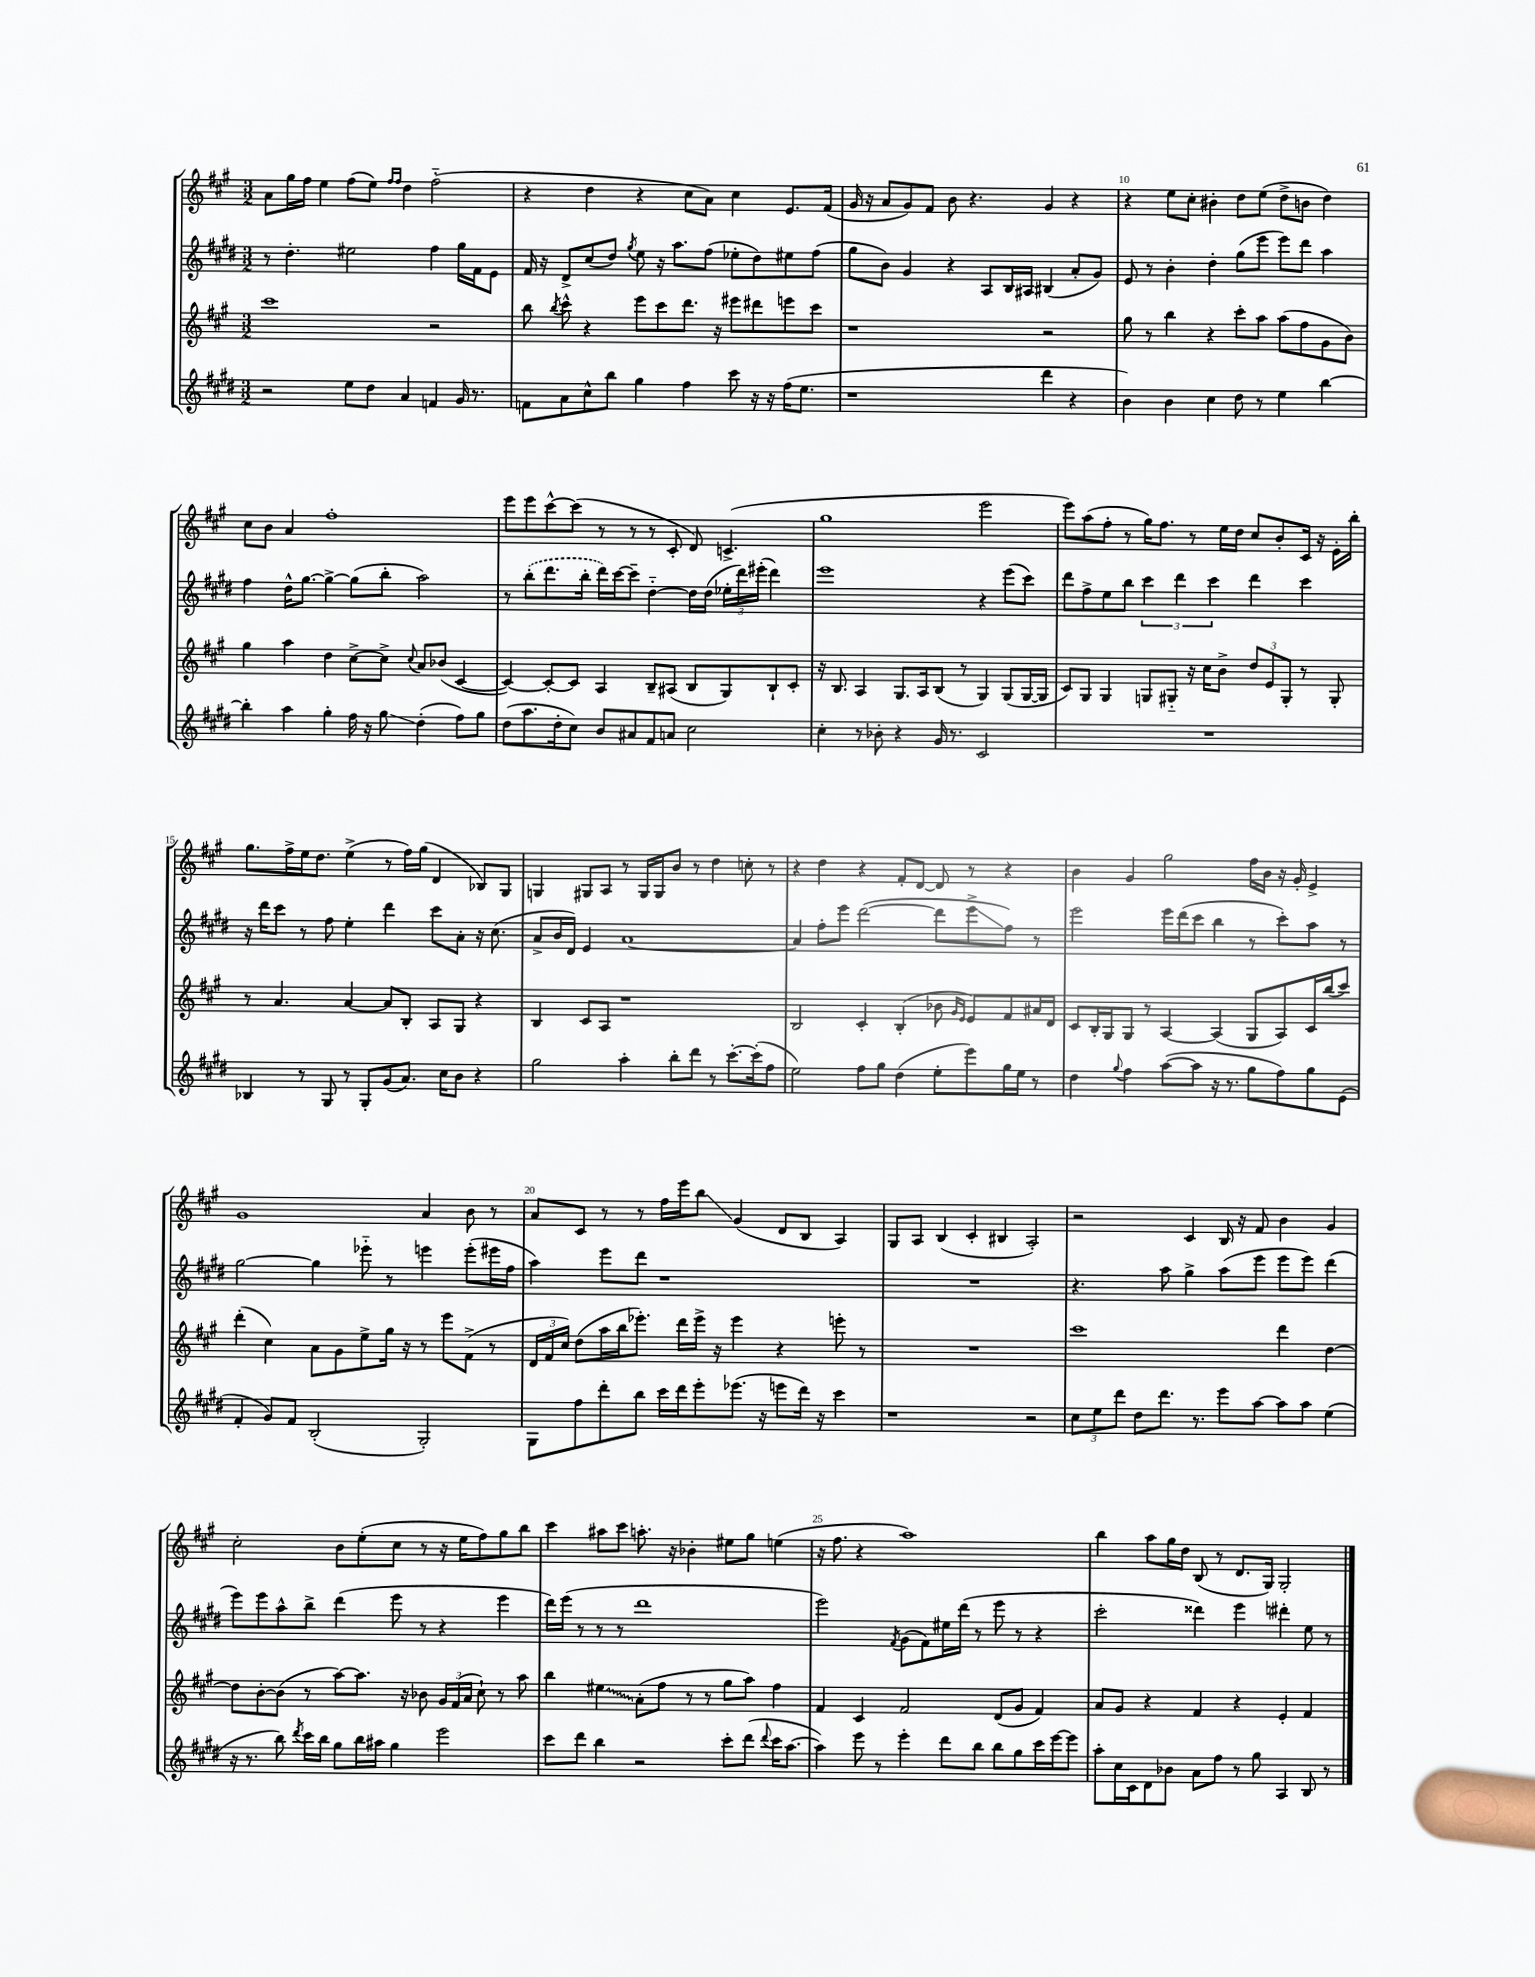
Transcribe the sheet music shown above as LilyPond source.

<<
\new StaffGroup <<
\new Staff = "s0" {
    \clef treble \key a \major \numericTimeSignature \time 3/2
    \autoBeamOff a'8[ gis''16 fis''16] e''4 fis''8[( e''8]) \grace { fis''16[ fis''16] } d''4 fis''2-_( |
    r4 d''4 r4 cis''8[ a'8]) cis''4 e'8.[ fis'16]( |
    gis'16 r16 a'8[ gis'8) fis'8] b'8 r4. gis'4 r4 |
    r4 e''8[ cis''8]-. bis'4-. d''8[ e''8]( d''8[-> b'8] d''4) |
    cis''8[ b'8] a'4 fis''1-. |
    e'''8[ e'''8 cis'''8~-^ cis'''8]( r8 r8 r8 cis'8-. d'8) c'4.->( |
    gis''1 e'''2 |
    e'''8[) a''8( fis''8]-. r8 gis''16[) fis''8.] r8 e''16[ d''16] cis''8[ b'8-. cis'16] r16 e'16[-. b''16]-. |
    gis''8.[ fis''16-> e''16 d''8.] e''4->( r8 fis''16[) gis''16]( d'4 bes8[) gis8] |
    g4 gis8[ a8] r8 gis16[ gis16 b'8] r8 d''4 c''8-. r8 |
    r4 d''4 r4 fis'8[-. d'8]~ d'8 r8 r4 |
    b'4 gis'4 gis''2 fis''16[ b'16] r16 gis'16-. e'4-> |
    gis'1 a'4 b'8 r8 |
    a'8[ cis'8] r8 r8 fis''16[ e'''16 b''8]\glissando gis'4( d'8[ b8] a4) |
    gis8[ a8] b4( cis'4-. bis4 a2-.) |
    r2 cis'4 b16 r16 fis'8 b'4 gis'4 |
    cis''2-. b'8[ e''8-.( cis''8] r8 r16 e''16[ fis''8) gis''8 b''8] |
    cis'''4 ais''8[ cis'''8] a''8.-. r16 bes'4-. eis''8[ gis''8] e''4( |
    r16 fis''8. r4 a''1) |
    b''4 a''8[ gis''16 d''16] b8( r8 d'8.[ gis16]) gis2-. \bar "|." |
}
\new Staff = "s1" {
    \clef treble \key e \major \numericTimeSignature \time 3/2
    \autoBeamOff r8 dis''4.-. eis''2 fis''4 gis''16[ fis'16 e'8] |
    fis'16 r16 dis'8[-> cis''8( dis''8]) \acciaccatura { gis''8 } e''8 r16 a''8.[ fis''8]( ees''8[-. dis''8) eis''8 fis''8]( |
    gis''8[ b'8]) gis'4 r4 a8[ b16 ais16] bis4( a'8[-. gis'8]) |
    e'8 r8 b'4-. dis''4-. gis''8[( e'''8] e'''8[) dis'''8] a''4 |
    fis''4 dis''16[-^ gis''8.]~ gis''4~-> gis''8[( b''8]-. a''2) |
    r8 \once \slurDashed b''8[-.( dis'''8. b''16]-. dis'''16[) cis'''16~ cis'''8]-- dis''4~-_ dis''16[ dis''16]( \tuplet 3/2 { ees''16[-. dis'''16) eis'''16]-.( } dis'''4) |
    e'''1 r4 e'''8[( cis'''8]) |
    dis'''8[ fis''8-> e''8 b''8] \tuplet 3/2 { cis'''4 dis'''4 cis'''4 } dis'''4 cis'''4 |
    r16 dis'''16[ cis'''8] r8 fis''8 e''4-. dis'''4 cis'''8[ a'8]-. r16 cis''8.( |
    a'8[-> b'16 dis'16]) e'4 a'1~ |
    a'4 fis''8[-. e'''8] dis'''2~( dis'''8[ e'''8->\glissando fis''8]) r8 |
    e'''2 e'''16[ dis'''16( cis'''8] b''4 r8 cis'''8[-.) a''8] r8 |
    gis''2~ gis''4 ees'''8-_ r8 e'''4 e'''8[-.( eis'''16 fis''16] |
    a''4) e'''8[ dis'''8] r1 |
    R1. |
    r4. a''8 gis''4-> a''8[( e'''8] e'''8[ e'''8]) dis'''4( |
    e'''8[) e'''8 a''8-^ b''8]-> dis'''4( e'''8 r8 r4 e'''4 |
    dis'''16[) e'''16]( r8 r8 r8 dis'''1 |
    e'''2) \acciaccatura { fis'8 } gis'8[( fis'8) eis''16 dis'''16]( r8 e'''8 r8 r4 |
    cis'''2-. disis'''4) e'''4 dis'''4-. e''8 r8 \bar "|." |
}
\new Staff = "s2" {
    \clef treble \key a \major \numericTimeSignature \time 3/2
    \autoBeamOff cis'''1 r2 |
    b''8 \acciaccatura { b''8 } cis'''8-^ r4 e'''8[ cis'''8 d'''8.] r16 eis'''8[ dis'''8 e'''8 cis'''8] |
    r1 r2 |
    gis''8 r8 b''4 r4 cis'''8[-. a''8] a''8[( fis''8 gis'8 b'8]) |
    gis''4 a''4 d''4 cis''8[~-> cis''8]-> \appoggiatura { cis''8 } a'8[ bes'8]( cis'4~ |
    cis'4~) cis'8[~-. cis'8] a4 b8[-- ais8]( b8[ gis8) b8-! cis'8]-. |
    r16 b8. a4 gis8.[ a16 b8]( r8 gis4) gis8[( gis16~ gis16] |
    cis'8[) gis8] gis4 g8[ gis8]-_ r16 cis''16[ b'8]-> \tuplet 3/2 { d''8[ e'8 gis8]-. } r8 gis8-. |
    r8 a'4. a'4~ a'8[ b8]-. a8[ gis8] r4 |
    b4 cis'8[ a8] r1 |
    b2 cis'4-. b4-.( bes'8 \grace { gis'16[ e'16] } e'8[) fis'8 ais'16 d'16] |
    cis'8[ b16-. gis16 gis8] r8 a4~ a4( gis8[ a8) cis'16 b''16( cis'''8]) |
    d'''4-.( cis''4) a'8[ gis'8 e''8-> gis''16] r16 r8 e'''8[ fis'8]->( r8 |
    \tuplet 3/2 { d'16[ fis'16 cis''16]) } d''8[( a''16 b''16 ees'''8.]-.) d'''16[ ees'''16]-> r16 ees'''4 r4 e'''8-. r8 |
    R1. |
    cis'''1 d'''4 d''4~ |
    d''8[ b'8~-. b'8]( r8 a''8[~) a''8.] r16 bes'8 \tuplet 3/2 { gis'16[ fis'16( a'16] } cis''8-!) r8 a''8 |
    b''4 \once \override Glissando.style = #'zigzag eis''4\glissando a'8[-.( fis''8] r8 r8 gis''8[ a''8]) fis''4 |
    fis'4 cis'4 fis'2 d'8[( gis'8] fis'4) |
    a'8[ gis'8] r4 fis'4 r4 e'4-. fis'4 \bar "|." |
}
\new Staff = "s3" {
    \clef treble \key e \major \numericTimeSignature \time 3/2
    \autoBeamOff r2 e''8[ dis''8] a'4 f'4 gis'16 r8. |
    f'8[ a'8 cis''8-^ b''8] gis''4 fis''4 cis'''8 r16 r16 fis''16[( e''8.] |
    r1 dis'''4 r4 |
    b'4) b'4 cis''4 dis''8 r8 e''4 b''4~ |
    b''4-. a''4 gis''4-. fis''16 r16 gis''8\glissando dis''4-.( fis''8[) gis''8] |
    dis''8[( a''8. dis''16-. cis''8]) b'8[ ais'8 fis'8 a'8] cis''2 |
    cis''4-. r8 bes'8-. r4 gis'16 r8. cis'2 |
    R1. |
    bes4 r8 gis8 r8 gis8[-. gis'8( a'8.]) cis''16[ b'8] r4 |
    gis''2 a''4-. b''8[-. dis'''8] r8 cis'''8.[~-. cis'''16-.( fis''8] |
    e''2) fis''8[ gis''8] dis''4( e''8[-. e'''8) gis''16 e''16] r8 |
    dis''4 \appoggiatura { gis''8 } fis''4 a''8[~( a''8] r16 r8. gis''8[ fis''8) gis''8 e'8]( |
    fis'4-. gis'8[) fis'8] b2-.( gis2-.) |
    gis8[ fis''8 dis'''8-. b''8] cis'''16[ dis'''16 e'''8-. ees'''8.]( r16 e'''8[ dis'''16]) r16 cis'''4 |
    r1 r2 |
    \tuplet 3/2 { cis''8[ e''8 dis'''8] } dis''8[ dis'''8.] r8. e'''8[ a''8]~ a''8[ a''8] e''4( |
    r16 r8. b''8) \acciaccatura { dis'''8 } cis'''16[ b''16] gis''8[ b''16 ais''16] gis''4 e'''2 |
    cis'''8[ dis'''8] b''4 r2 cis'''8[-. dis'''8]( \appoggiatura { dis'''8 } cis'''16[ a''8.]~ |
    a''4) e'''8 r8 e'''4-. dis'''8[ b''8] b''8[ gis''8 cis'''16 e'''16~ e'''8] |
    a''8[-. cis''16 cis'16 dis'8 bes'8] a'8[ fis''8] r8 gis''8 a4 b8 r8 \bar "|." |
}
>>
>>
\layout { \context { \Score currentBarNumber = #7 \override BarNumber.break-visibility = ##(#f #t #t) barNumberVisibility = #(every-nth-bar-number-visible 5) } }
